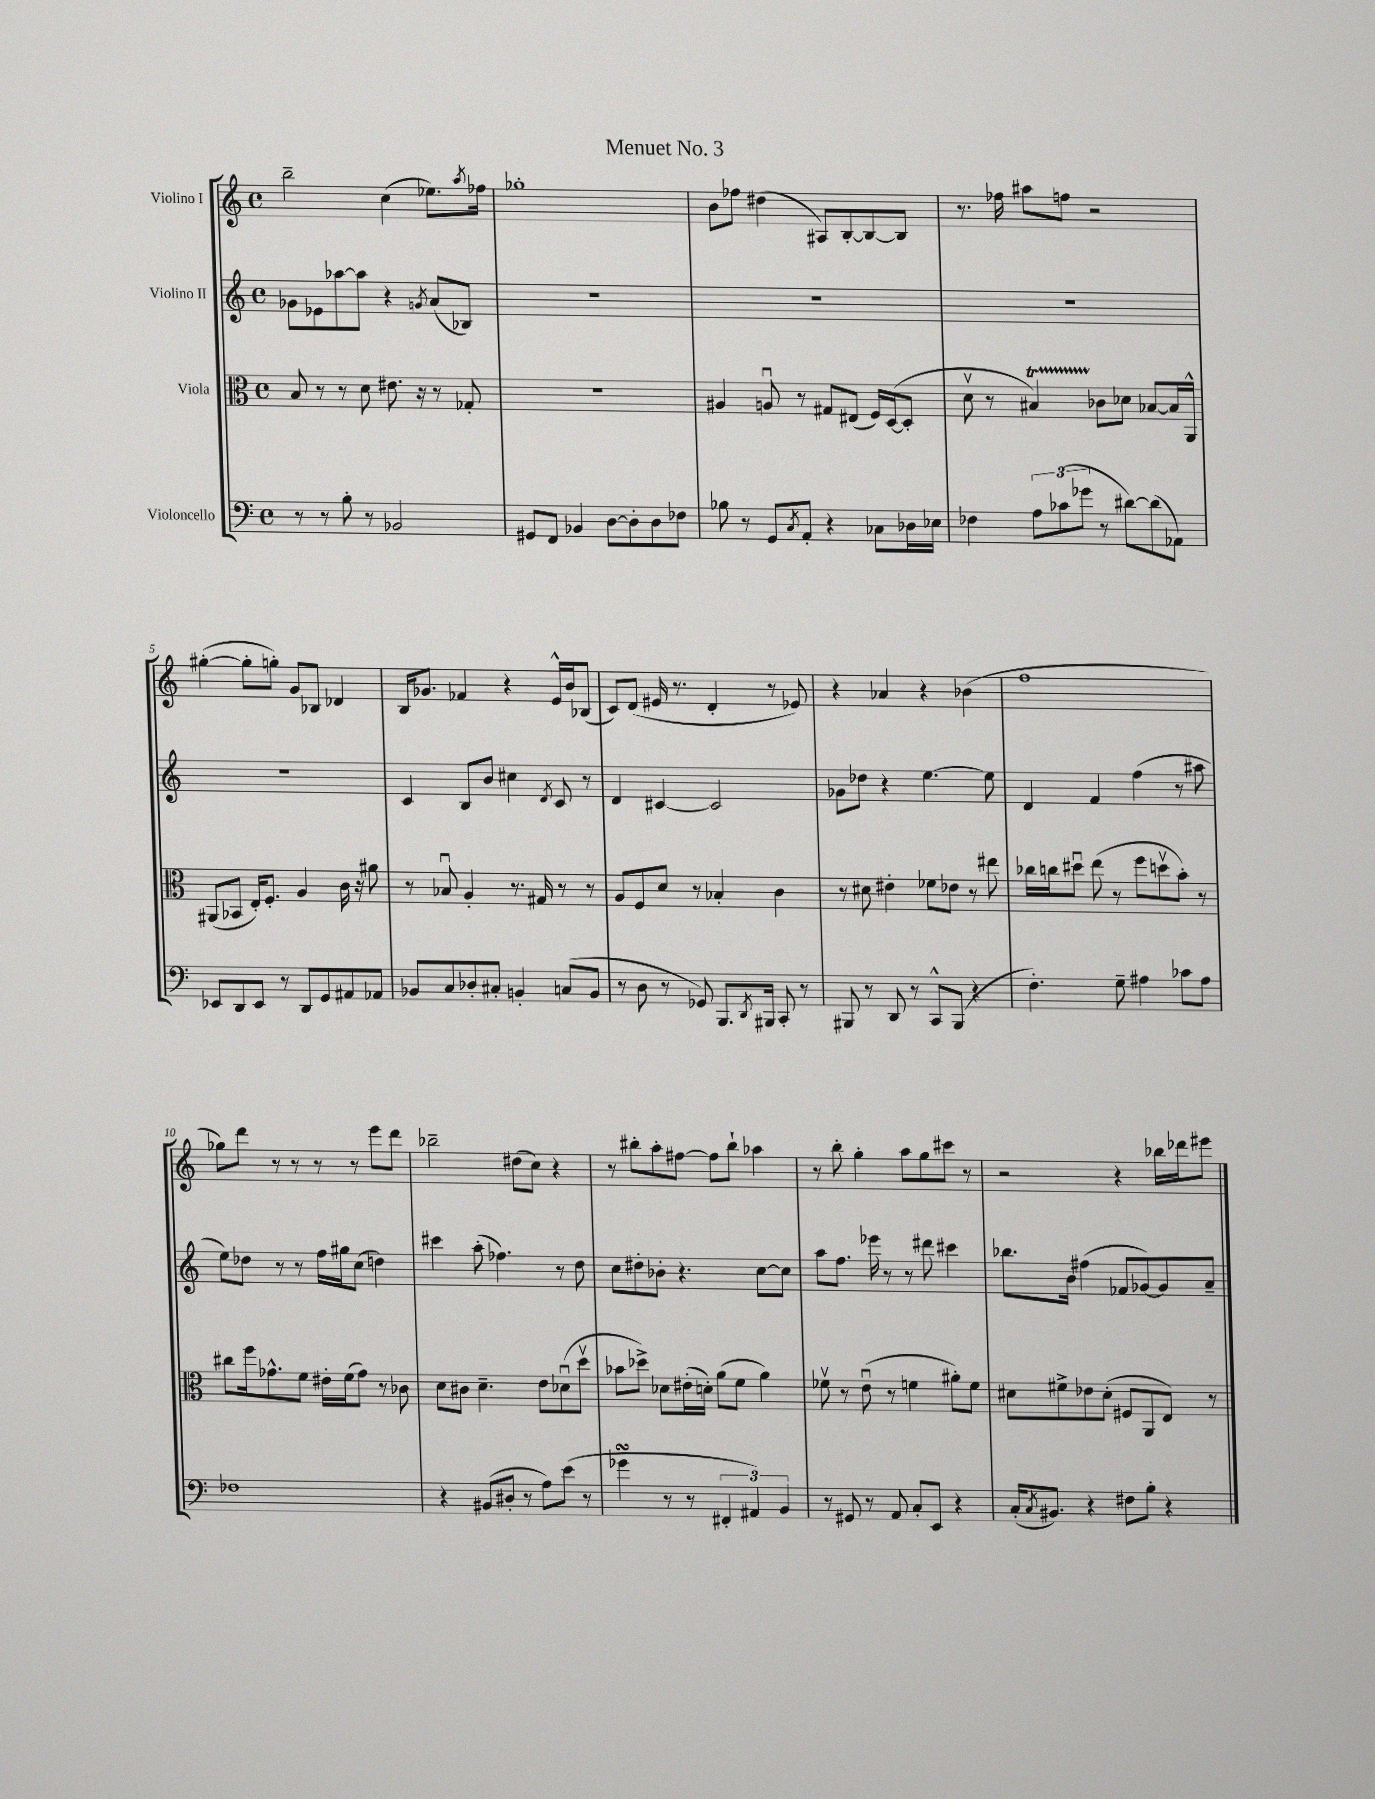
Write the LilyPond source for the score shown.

\header { title = "Menuet No. 3" }
<<
\new StaffGroup <<
\new Staff = "s0" \with { instrumentName = "Violino I" } {
    \clef treble \key c \major \defaultTimeSignature \time 4/4
    b''2-- c''4( ees''8.) \acciaccatura { a''8 } fes''16 |
    ges''1-. |
    b'8 fes''8 dis''4( ais8) b8~-. b8~ b8 |
    r8. fes''16 ais''8 f''8 r2 |
    gis''4~-.( gis''8-. g''8-.) g'8 bes8 des'4 |
    b16 ges'8. fes'4 r4 e'16-^ b'16 bes8( |
    c'8) d'8( eis'16 r8. d'4-. r8 ees'8) |
    r4 aes'4 r4 bes'4( |
    f''1 |
    ges''8) d'''8 r8 r8 r8 r8 e'''8 d'''8 |
    bes''2-- dis''8( c''8) r4 |
    r8 bis''8-. a''8-. fis''8~ fis''8 bis''8-! aes''4 |
    r8 b''8-. g''4-. a''8 g''8 cis'''8 r8 |
    r2 r4 bes''16 des'''16 eis'''8 \bar "|." |
}
\new Staff = "s1" \with { instrumentName = "Violino II" } {
    \clef treble \key c \major \defaultTimeSignature \time 4/4
    ges'8 ees'8 aes''8~ aes''8 r4 \acciaccatura { g'8 } a'8( bes8) |
    R1 |
    R1 |
    R1 |
    R1 |
    c'4 b8 b'8 cis''4 \acciaccatura { d'8 } c'8 r8 |
    d'4 cis'4~ cis'2 |
    ges'8 des''8 r4 e''4.~ e''8 |
    d'4 f'4 f''4( r8 ais''8 |
    e''8) des''8 r8 r8 f''16 gis''16 c''8( d''4) |
    cis'''4 a''8-.( fes''4.) r8 d''8 |
    c''8 dis''8-. bes'8-. r4. c''8~ c''8 |
    a''8 f''8. ees'''16 r8 r8 dis'''8 cis'''4 |
    bes''8. b'16 fis''4( fes'8 ges'8~) ges'8 a'8-- \bar "|." |
}
\new Staff = "s2" \with { instrumentName = "Viola" } {
    \clef alto \key c \major \defaultTimeSignature \time 4/4
    b8 r8 r8 d'8 eis'8. r16 r8 ges8-. |
    R1 |
    ais4 a8\downbow r8 gis8 eis8( f16) d16~( d8-. |
    d'8\upbow r8 bis4\startTrillSpan) ces'8\stopTrillSpan des'8 bes8~ bes16 a,16-^ |
    ais,8( bes,8 e16-.) f8.-. a4 c'16 r16 ais'8 |
    r8 bes8\downbow a4-. r8. gis16 r8 r8 |
    a8 f8 d'8 r8 bes4-. c'4 |
    r8 dis'8 eis'4-. fes'8 ees'8 r8 eis''8 |
    ces''16 c''16 dis''8\downbow e''8( r8 f''8 d''8\upbow b'8-.) r8 |
    cis''8 f''16 ges'8.-^ f'8 eis'16-. f'16( ges'8) r8 ces'8 |
    d'8 cis'8 d'4.-- e'8 des'8\downbow( d''8\upbow |
    bes'8 des''8->) des'8 eis'16-.( d'16-.) a'8( f'8 a'4) |
    fes'8\upbow r8 e'8\downbow( r8 f'4 ais'8-.) f'8 |
    dis'8 fis'8-> ees'8 dis'8-.( fis8 a,8 e8) r8 \bar "|." |
}
\new Staff = "s3" \with { instrumentName = "Violoncello" } {
    \clef bass \key c \major \defaultTimeSignature \time 4/4
    r8 r8 b8-. r8 bes,2 |
    gis,8 f,8 bes,4 d8~ d8-. d8 fes8 |
    bes8 r8 g,8 \acciaccatura { c8 } a,8-. r4 ces8 des16 ees16 |
    fes4 \tuplet 3/2 { a8 ces'8( ges'8 } r8 dis'8~) dis'8( aes,8) |
    ees,8 d,8 ees,8 r8 d,8 g,8 ais,8 aes,8 |
    bes,8 c8 des8-. cis8-. b,4-. c8( b,8 |
    r8 d8 r8 ges,8) b,,8. \acciaccatura { d,8 } bis,,16 c,8-. r8 |
    bis,,8 r8 d,8 r8 c,8-^ bis,,8( r4 |
    f4.-.) g8-- ais4 ces'8 ais8 |
    fes1 |
    r4 bis,8( dis8-. r8 a8) e'8( r8 |
    ges'4\turn r8 r8 \tuplet 3/2 { fis,4-. ais,4) b,4 } |
    r8 gis,8 r8 a,8 c8-. e,8 r4 |
    c16-.( \acciaccatura { c8 } bis,8.) r4 fis8 b8-. r4 \bar "|." |
}
>>
>>
